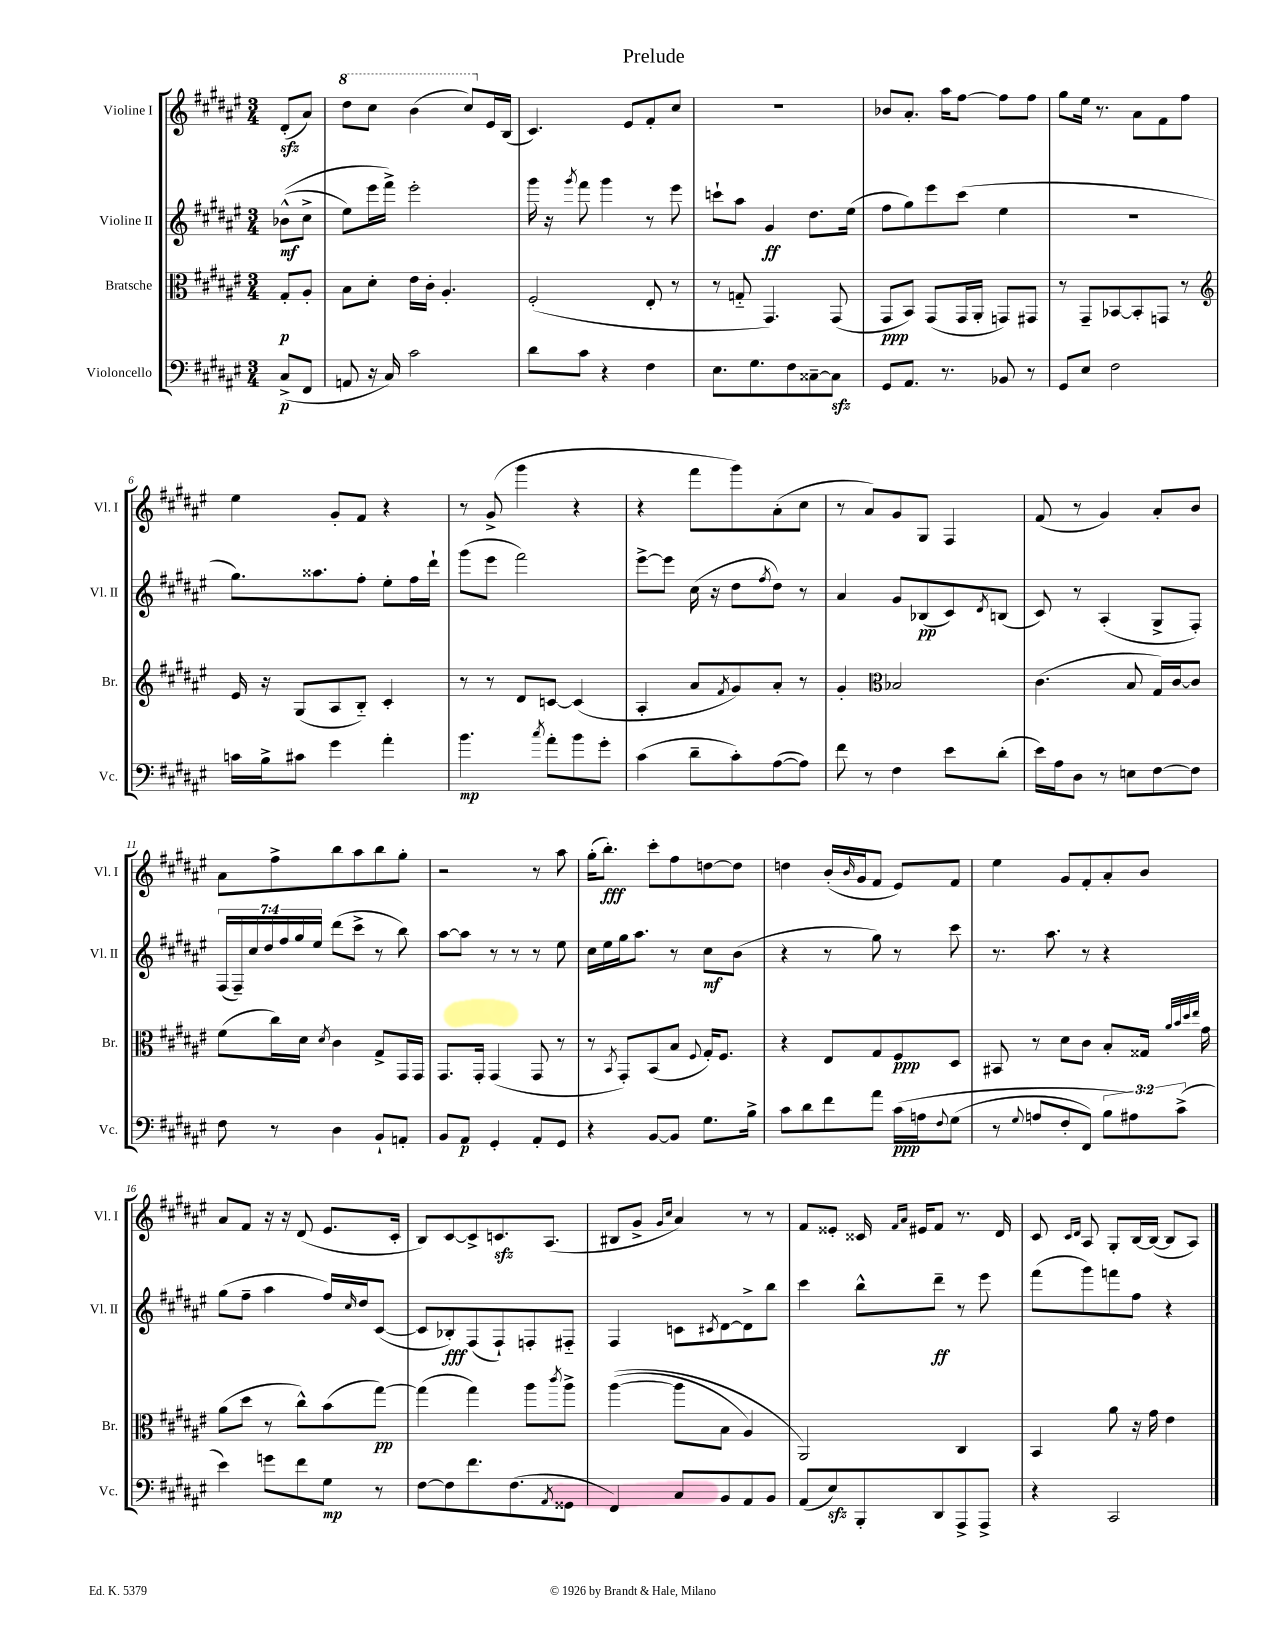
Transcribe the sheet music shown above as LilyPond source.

\header { title = "Prelude" }
<<
\new StaffGroup <<
\new Staff = "s0" \with { instrumentName = "Violine I" shortInstrumentName = "Vl. I" } {
    \clef treble \key fis \major \numericTimeSignature \time 3/4 \partial 4
    dis'8-.\sfz( ais'8) |
    \ottava #1 dis'''8 cis'''8 b''4( cis'''8) \ottava #0 eis'16 b16( |
    cis'4.) eis'8 fis'8-. cis''8 |
    R2. |
    bes'8 ais'8.-. ais''16 fis''8~ fis''8 fis''8 |
    gis''8 eis''16 r8. ais'8 fis'8 fis''8 |
    eis''4 gis'8-. fis'8 r4 |
    r8 gis'8->( gis'''4 r4 |
    r4 fis'''8 gis'''8) ais'8-.( cis''8 |
    r8 ais'8) gis'8 gis8 fis4 |
    fis'8( r8 gis'4) ais'8-. b'8 |
    ais'8 fis''8-> b''8 ais''8 b''8 gis''8-. |
    r2 r8 ais''8 |
    gis''16-.( b''8.-.\fff) cis'''8-. fis''8 d''8~ d''8 |
    d''4 b'16-.( \grace { b'16 } gis'16 fis'8 eis'8) fis'8 |
    eis''4 gis'8 fis'8-. ais'8-. b'8 |
    ais'8 fis'8 r16 r16 dis'8( eis'8. cis'16-. |
    b8) cis'8~ cis'8-> c'8.\sfz ais8.( |
    bis8 gis'8-> \grace { gis'16 cis''16 } ais'4) r8 r8 |
    fis'8 eisis'8-. cisis'16 \grace { fis'16 ais'16 } eis'16 fis'8 r8. dis'16 |
    cis'8 \grace { cis'16 dis'16 } ais8 gis8-. b16~ b16~( b8 ais8) \bar "|." |
}
\new Staff = "s1" \with { instrumentName = "Violine II" shortInstrumentName = "Vl. II" } {
    \clef treble \key fis \major \numericTimeSignature \time 3/4 \override Staff.TupletNumber.text = #tuplet-number::calc-fraction-text \partial 4
    bes'8-^\mf(\( cis''8-> |
    eis''8) eis'''16 fis'''16->\) eis'''2-. |
    gis'''16 r16 \acciaccatura { gis'''8 } fis'''8 gis'''4 r8 eis'''8 |
    c'''8-! ais''8 gis'4\ff dis''8. eis''16( |
    fis''8 gis''8) eis'''8 cis'''8( eis''4 |
    R2. |
    gis''8.) aisis''8. fis''8-. eis''8-. fis''16 dis'''16-! |
    gis'''8( eis'''8 fis'''2) |
    eis'''8~-> eis'''8 cis''16( r16 dis''8 \acciaccatura { fis''8 } dis''8) r8 |
    ais'4 gis'8 bes8\pp( cis'8) \acciaccatura { dis'8 } b8( |
    cis'8) r8 ais4-.( gis8-> fis8-.) |
    \tuplet 7/4 { fis16( fis16--) cis''16 dis''16 fis''16 gis''16 eis''16 } dis'''8( cis'''8-> r8 b''8) |
    ais''8~ ais''8 r8 r8 r8 eis''8 |
    cis''16 eis''16 gis''16 ais''8. r8 cis''8\mf b'8( |
    r4 r8 gis''8) r8 cis'''8 |
    r8. ais''8. r8 r4 |
    gis''8( fis''8-- ais''4 fis''16) \grace { cis''16 } dis''16 cis'8~( |
    cis'8 bes8-.\fff) fis8( fis8-!) f8-. fis8-_ |
    fis4 c'8 \acciaccatura { cis'8 } dis'8~ dis'8-> b''8 |
    cis'''4 b''8-^ dis'''8--\ff r8 eis'''8 |
    fis'''8( gis'''8) f'''8 fis''8 r4 \bar "|." |
}
\new Staff = "s2" \with { instrumentName = "Bratsche" shortInstrumentName = "Br." } {
    \clef alto \key fis \major \numericTimeSignature \time 3/4 \partial 4
    gis8-.\p ais8-. |
    b8 dis'8-. eis'16 cis'16-. ais4.-. |
    fis2-.( eis8-. r8 |
    r8 g8-_ gis,4.) gis,8( |
    gis,8\ppp b,8) gis,8( gis,16 ais,16-. g,8) gis,8 |
    r8 gis,8-- bes,8~ bes,8-. g,8 r8 |
    \clef treble eis'16 r16 gis8( ais8 b8-_) cis'4-. |
    r8 r8 dis'8 c'8~ c'4( |
    ais4-. ais'8 \acciaccatura { fis'8 } gis'8) ais'8-. r8 |
    gis'4-. \clef alto bes2 |
    cis'4.( b8 gis16) cis'16~ cis'8 |
    fis'8( cis''16) dis'16 \acciaccatura { dis'8 } cis'4 gis8-> gis,16 gis,16 |
    gis,8. gis,16-. gis,4( gis,8 r8 |
    r8 \acciaccatura { b,8 } gis,8-.) b,8( b8 \appoggiatura { fis8 } gis16-.) fis8. |
    r4 eis8 gis8 fis8\ppp dis8 |
    bis,8 r8 dis'8 cis'8 b8-. gisis16 \grace { ais'32 b'32 dis''32 eis''32 } gis'16 |
    ais'8( dis''8 r8 cis''8-^) b'8( gis''8~\pp) |
    gis''4( gis''4) ais''8 \acciaccatura { cis'''8 } ais''8-> |
    ais''4~(\( ais''8 b8 ais4) |
    ais,2\) cis4 |
    b,4 ais'8 r16 gis'16 eis'4 \bar "|." |
}
\new Staff = "s3" \with { instrumentName = "Violoncello" shortInstrumentName = "Vc." } {
    \clef bass \key fis \major \numericTimeSignature \time 3/4 \override Staff.TupletNumber.text = #tuplet-number::calc-fraction-text \partial 4
    cis8->\p( fis,8 |
    a,8 r16 cis16) cis'2 |
    dis'8 cis'8 r4 fis4 |
    eis8. gis8. fis8 cisis8~-- cisis8\sfz |
    gis,8 ais,8. r8. bes,8 r8 |
    gis,8 eis8 fis2 |
    c'16 b16-> cis'8 gis'4 ais'4-. |
    b'4.\mp \acciaccatura { cis''8 } ais'8-. b'8 gis'8-. |
    cis'4( dis'8-- cis'8-.) ais8~( ais8) |
    fis'8 r8 fis4 eis'8 dis'8-.( |
    eis'16) ais16 dis8 r8 e8 fis8~ fis8 |
    fis8 r8 dis4 b,8-! a,8-. |
    b,8 ais,8\p gis,4-. ais,8-. gis,8 |
    r4 b,8~ b,8 gis8. b16-> |
    cis'8 dis'8 fis'8 ais'8 cis'16\ppp\( a16 \appoggiatura { fis8 } gis8( |
    r8 \appoggiatura { gis8 } a8 fis8-. fis,8) \tuplet 3/2 { b8 ais8\) cis'8->( } |
    eis'4) g'8 fis'8 gis8\mp r8 |
    fis8~ fis8 fis'8. fis8.( \acciaccatura { ais,8 } gisis,8 |
    fis,4) cis8 b,8 ais,8 b,8 |
    ais,8( eis8\sfz) b,,8-. dis,8 ais,,8-> ais,,8-> |
    r4 cis,2 \bar "|." |
}
>>
>>
